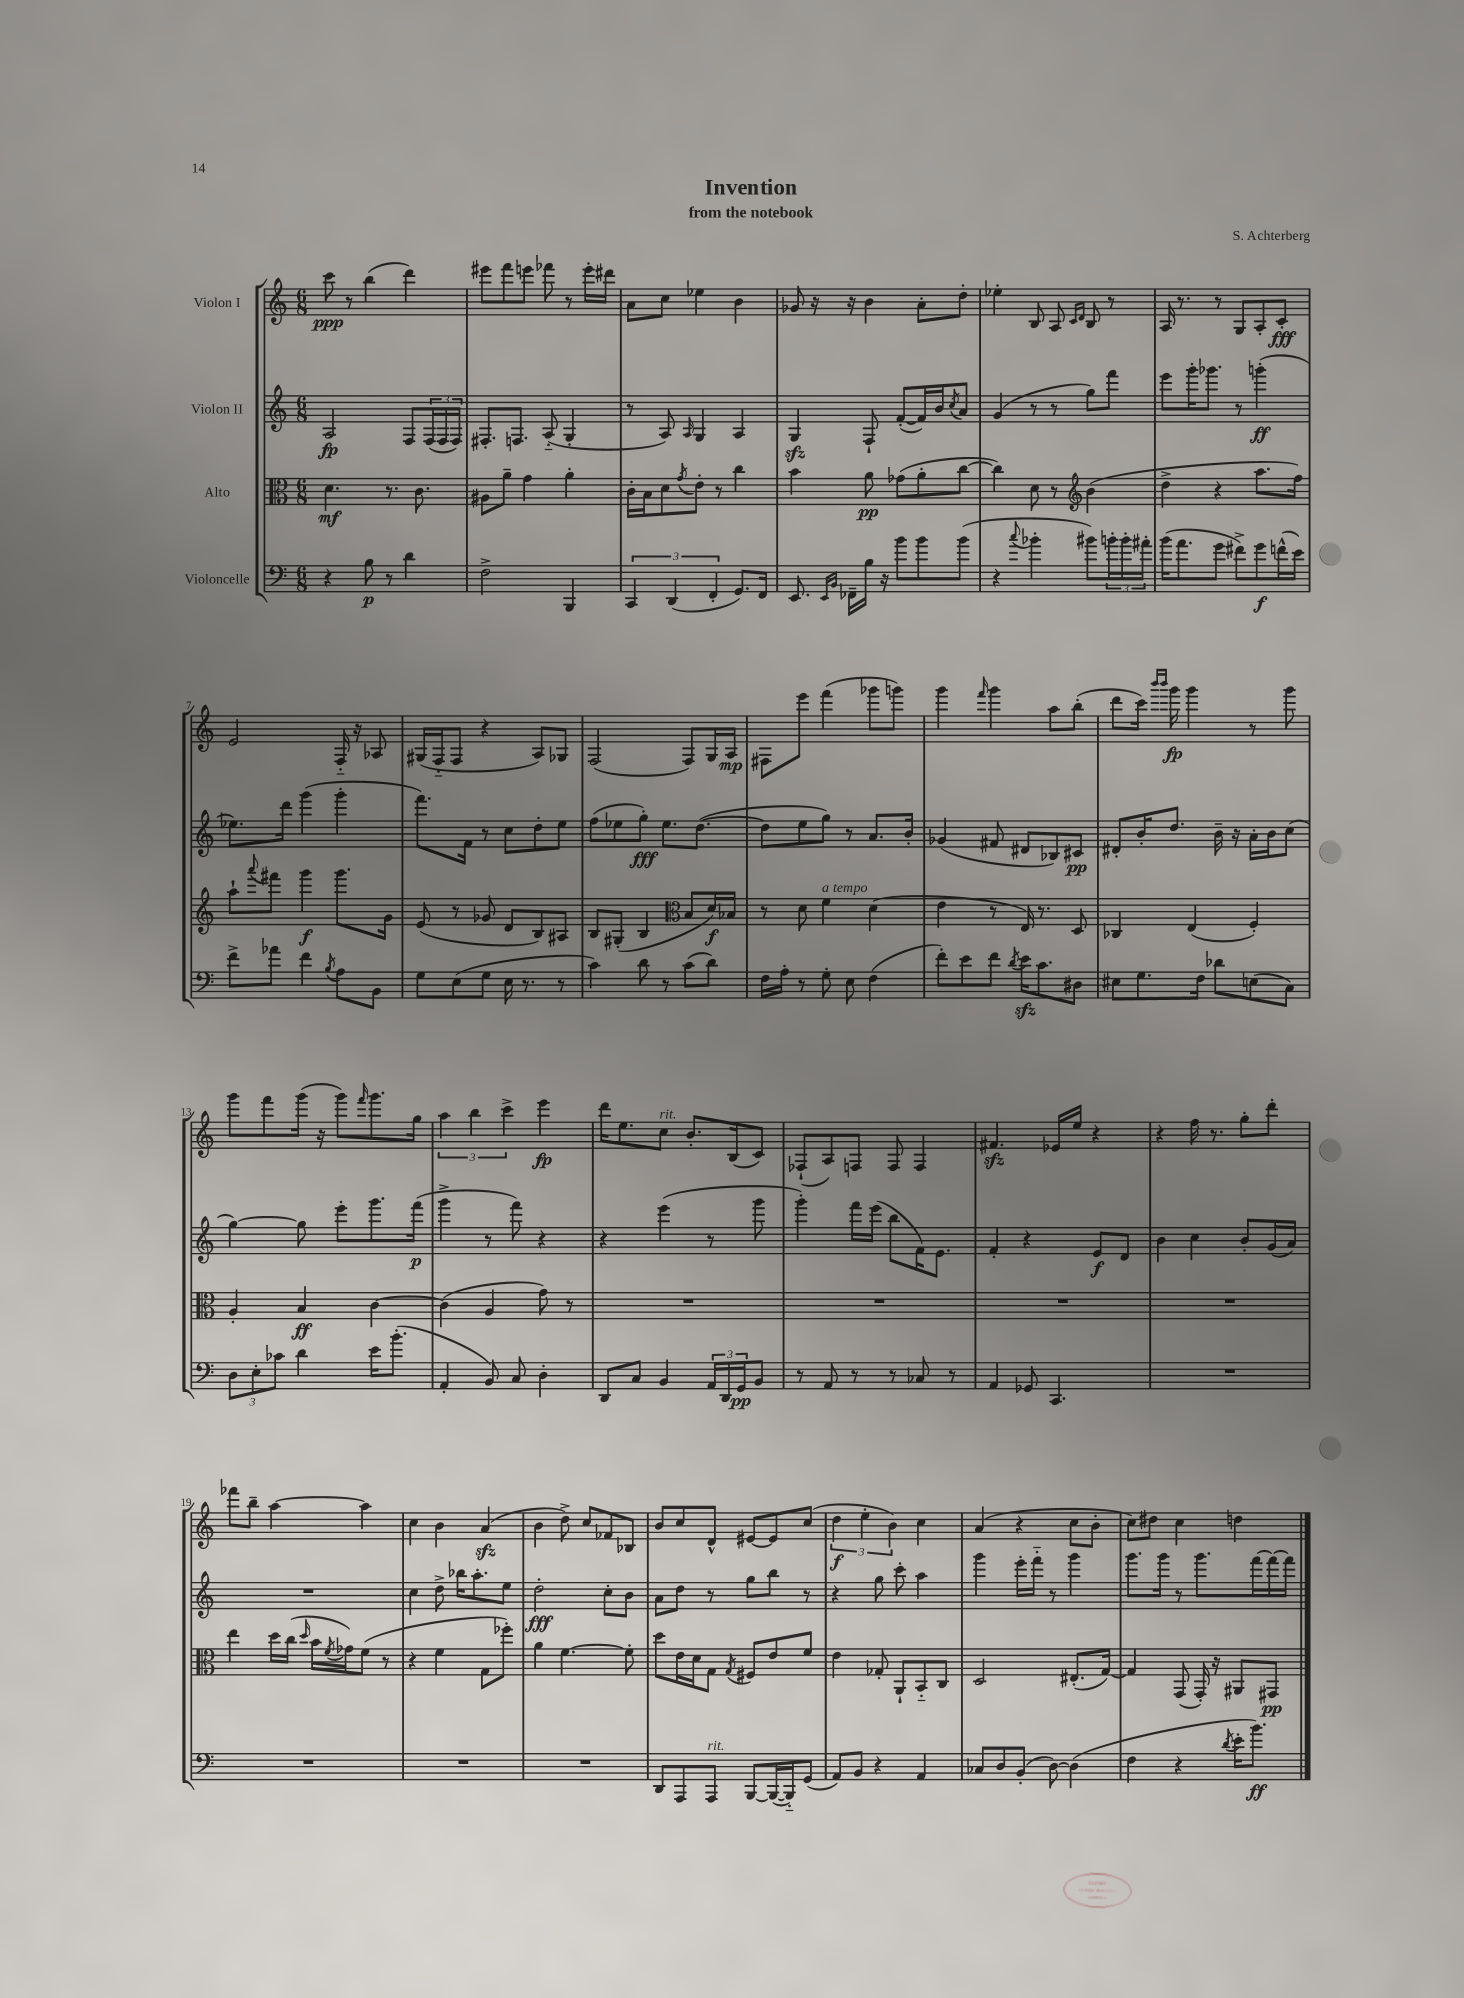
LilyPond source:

\header { title = "Invention" composer = "S. Achterberg" subtitle = "from the notebook" }
<<
\new StaffGroup <<
\new Staff = "s0" \with { instrumentName = "Violon I" } {
    \clef treble \key c \major \numericTimeSignature \time 6/8
    c'''8\ppp r8 b''4( d'''4) |
    eis'''8 f'''8 e'''8 fes'''8 r8 e'''16-. dis'''16 |
    a'8 c''8 ees''4 b'4 |
    ges'8 r16 r16 b'4 a'8-. d''8-. |
    ees''4-. b8 a8 \grace { c'16 d'16 } b8 r8 |
    a16 r8. r8 g8 a8-. c'8-.\fff |
    e'2 f16-_ r16 aes8 |
    gis16( f16-_ f8 r4 a8) ges8 |
    f2( f8) g16 a16\mp |
    fis8 e'''8 f'''4( ges'''8 g'''8) |
    g'''4 \grace { f'''16 } g'''4 a''8 b''8-.( |
    d'''8 c'''16) \grace { b'''16 b'''16 } g'''16\fp g'''4 r8 g'''8 |
    g'''8 f'''8 g'''16( r16 g'''8) \grace { f'''16 } g'''8. g''16 |
    \tuplet 3/2 { a''4 b''4 c'''4-> } e'''4\fp |
    d'''16 e''8. c''8^\markup { \italic "rit." } b'8.-. b16( c'8) |
    fes8-!( a8) f8 f8 f4 |
    fis'4.\sfz ees'16 e''16 r4 |
    r4 f''16 r8. g''8-. d'''8-. |
    fes'''8 b''8-- a''4~ a''4 |
    c''4 b'4 a'4\sfz( |
    b'4 d''8->) c''8 fes'8 bes8 |
    b'8 c''8 d'8-^ eis'8~ eis'8 c''8( |
    \tuplet 3/2 { d''4\f e''4-. b'4) } c''4 |
    a'4( r4 c''8 b'8-. |
    c''8) dis''8 c''4 d''4 \bar "|." |
}
\new Staff = "s1" \with { instrumentName = "Violon II" } {
    \clef treble \key c \major \numericTimeSignature \time 6/8
    a2\fp f8 \tuplet 3/2 { f16( f16 f16) } |
    fis8.-. f8. a8-_( g4-. |
    r8 a8) \grace { a16 } g4 a4 |
    g4\sfz f8-! f'8~-.( f'16) b'16 \acciaccatura { c''8 } a'8 |
    g'4( r8 r8 g''8) f'''8 |
    e'''8 g'''16-. ges'''8. r8 g'''4-.\ff( |
    ees''8.) d'''16 g'''4( g'''4-. |
    f'''8.) f'16 r8 c''8 d''8-. e''8 |
    f''8( ees''8 g''8-.\fff) ees''8. d''8.~( |
    d''8 e''8 g''8) r8 a'8. b'16-. |
    ges'4( fis'8 dis'8 bes8) cis'8\pp |
    dis'8-. b'16-. d''8. b'16-- r16 a'16-. b'16 c''8( |
    g''4~) g''8 e'''8-. g'''8. f'''16\p( |
    g'''4-> r8 f'''8) r4 |
    r4 e'''4( r8 g'''8 |
    g'''4-.) f'''16 e'''16( b''8 f'16) e'8. |
    f'4-. r4 e'8\f d'8 |
    b'4 c''4 b'8-. g'16( a'16) |
    R2. |
    c''4 d''8-> bes''16 a''8.-. e''8 |
    d''2-.\fff c''8-. b'8 |
    a'8 d''8 r8 g''8 b''8 r8 |
    r4 g''8 c'''8-. a''4 |
    g'''4 e'''16-. f'''16-_ r8 g'''4 |
    g'''8. g'''16 r8 g'''8. f'''16~ f'''16~ f'''16 \bar "|." |
}
\new Staff = "s2" \with { instrumentName = "Alto" } {
    \clef alto \key c \major \numericTimeSignature \time 6/8
    d'4.\mf r8. c'8. |
    ais8 a'8-- g'4 a'4-. |
    c'16-. b16 d'8 \acciaccatura { g'8 } e'8-. r8 c''4 |
    b'4 a'8\pp ges'8( a'8-. c''8~ |
    c''4) d'8 r8 \clef treble b'4( |
    d''4-> r4 a''8. f''16) |
    a''8-! \appoggiatura { a'''8 } fis'''8 g'''4\f g'''8. g'16 |
    e'8( r8 ges'8 d'8 b8) ais8 |
    b8 gis8-.( b4 \clef alto b8 d'16\f) bes16 |
    r8 d'8 f'4^\markup { \italic "a tempo" } d'4( |
    e'4 r8 e16) r8. d8 |
    ces4 e4( f4-.) |
    a4-. b4\ff c'4~ |
    c'4( a4 g'8) r8 |
    R2. |
    R2. |
    R2. |
    R2. |
    e''4 d''16 c''16( \grace { d''16 } b'16 \acciaccatura { f'8 } ges'16) f'8( r8 |
    r4 f'4 g8 fes''8-.) |
    a'4 f'4.~ f'8-. |
    d''8 e'16 d'16 g8 \acciaccatura { g8 } fis8 e'8 f'8 |
    e'4 ges8-. a,8-! b,8-_ c8 |
    d2 eis8.-.( g16~) |
    g4 g,8( g,16-.) r16 ais,8 gis,8\pp \bar "|." |
}
\new Staff = "s3" \with { instrumentName = "Violoncelle" } {
    \clef bass \key c \major \numericTimeSignature \time 6/8
    r4 b8\p r8 d'4 |
    f2-> b,,4 |
    \tuplet 3/2 { c,4 d,4( f,4-. } g,8.) f,16 |
    e,8. \grace { e,16 b,16 } fes,16-- b16 r16 b'8 b'8 b'8( |
    r4 \appoggiatura { c''8 } bes'4-. bis'8) \tuplet 3/2 { b'16-. b'16-. ais'16-. } |
    b'16( a'8. g'8 fis'8->) g'8\f f'16-^( e'16) |
    f'8-> aes'8 f'4 \acciaccatura { b8 } a8 b,8 |
    g8 e8( g8 e16 r8. r8 |
    c'4) d'8 r8 c'8( d'8) |
    f16 a16-. r8 g8-. e8 f4( |
    f'8-.) e'8 f'8 \acciaccatura { d'8 } e'16\sfz c'8. dis8 |
    eis8 g8. f16 des'8 e8( c8) |
    \tuplet 3/2 { d8 e8-. ces'8 } d'4 e'16 b'8.-.( |
    a,4-. b,8) c8 d4-. |
    d,8 c8 b,4 \tuplet 3/2 { a,16 d,16 g,16\pp } b,8 |
    r8 a,8 r8 r8 ces8 r8 |
    a,4 ges,8 c,4. |
    R2. |
    R2. |
    R2. |
    R2. |
    d,8 a,,8 a,,8^\markup { \italic "rit." } b,,8~ b,,16~( b,,16-_) g,8( |
    a,8) b,8 r4 a,4 |
    ces8 d8 b,8-.( d8~) d4( |
    f4 r4 \acciaccatura { d'8 } e'16-. b'8.\ff) \bar "|." |
}
>>
>>
